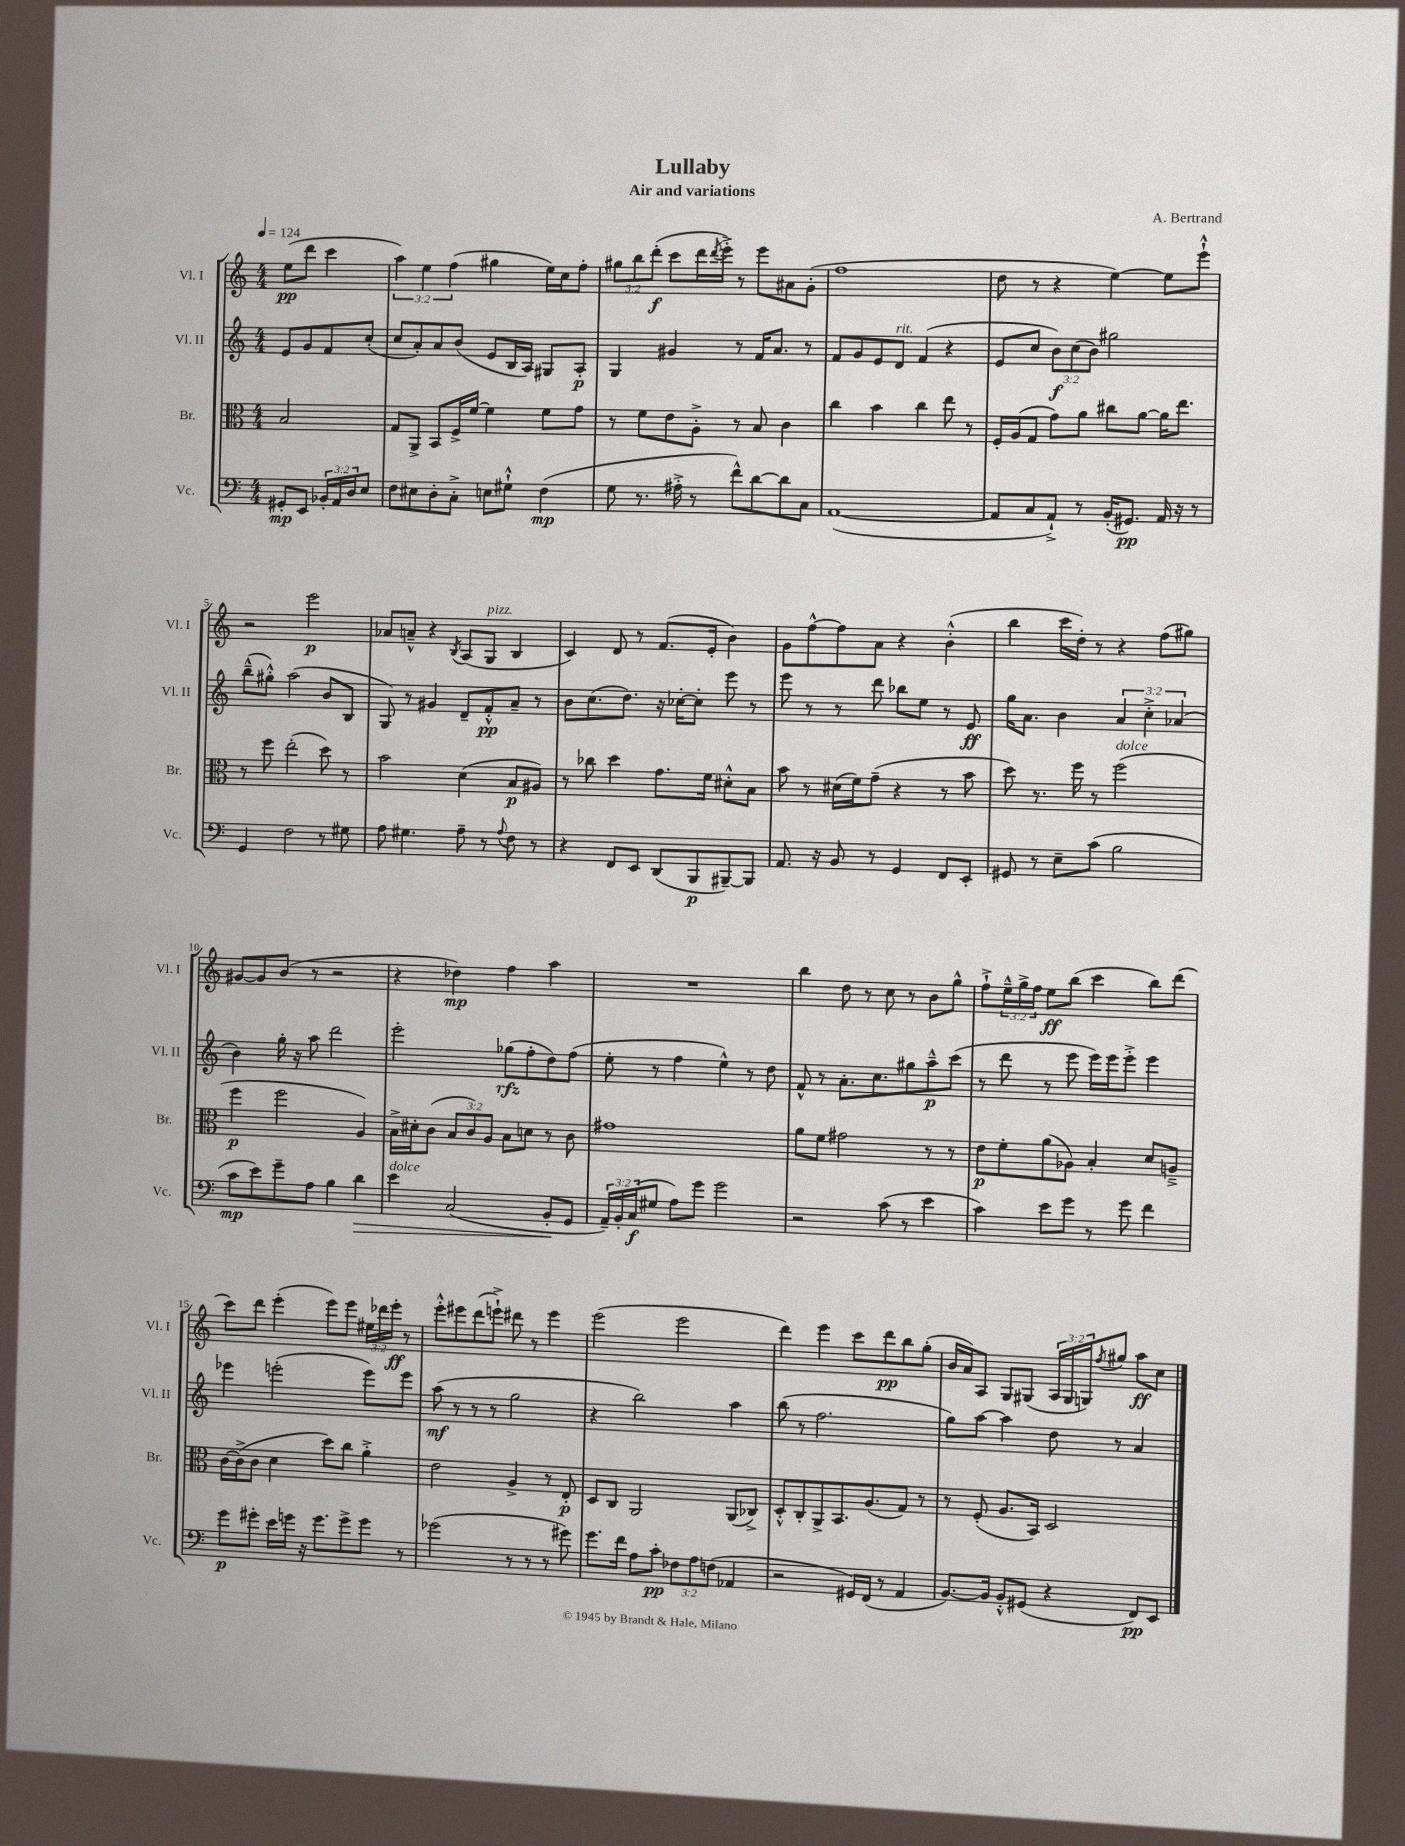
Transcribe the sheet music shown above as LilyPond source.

\header { title = "Lullaby" composer = "A. Bertrand" subtitle = "Air and variations" }
<<
\new StaffGroup <<
\new Staff = "s0" \with { instrumentName = "Vl. I" shortInstrumentName = "Vl. I" } {
    \clef treble \key c \major \numericTimeSignature \time 4/4 \override Staff.TupletNumber.text = #tuplet-number::calc-fraction-text \partial 2 \tempo 4 = 124
    e''8\pp( d'''8 c'''4 |
    \tuplet 3/2 { a''4) e''4 f''4( } gis''4 e''16) c''16 f''8-. |
    \tuplet 3/2 { gis''8 b''8 d'''8-.\f( } c'''8 d'''16 \acciaccatura { d'''8 } e'''16-.->) r8 e'''8 ais'8 g'8-.( |
    f''1 |
    d''8 r8 r4 e''4~) e''8 e'''8-!-^ |
    r2 e'''2\p |
    aes'8 a'8---^ r4 \acciaccatura { b8 } a8( g8^\markup { \italic "pizz." } b4 |
    c'4) d'8 r8 f'8.( e'16-. b'4) |
    g'8 f''8~-^ f''8 a'8 r4 b'4-.-^( |
    b''4 c'''16 d''16-.) r8 r4 f''8( gis''8) |
    gis'8~ gis'8 b'8( r8 r2 |
    r4 des''4\mp) f''4 a''4 |
    R1 |
    b''4 d''8 r8 c''8 r8 b'8 g''8-^ |
    f''8-!-> \tuplet 3/2 { e''16---^ g''16-> f''16 } e''8\ff b''8( c'''4 b''8) d'''8( |
    c'''8) d'''8 e'''4-.( e'''8) e'''8 \tuplet 3/2 { eis''16 des'''16 e'''16-.\ff } r8 |
    e'''8-.-^ eis'''8 d'''8( e'''8-!->) dis'''8 r8 e'''4 |
    e'''2( e'''2 |
    d'''4) e'''4 c'''8 d'''8\pp b''8 g''8-.( |
    b'16 a'16) a8 g8 gis8( \tuplet 3/2 { a16 gis16 g16) } \acciaccatura { f''8 } gis''8 a''8\ff c''8 \bar "|." |
}
\new Staff = "s1" \with { instrumentName = "Vl. II" shortInstrumentName = "Vl. II" } {
    \clef treble \key c \major \numericTimeSignature \time 4/4 \override Staff.TupletNumber.text = #tuplet-number::calc-fraction-text \partial 2
    e'8 g'8 f'8 c''8-.( |
    c''8 a'8-.) a'8 b'8( e'8 b16 a16) gis8 a8-.\p |
    g4 gis'4 r8 f'16 a'8. r8 |
    f'8 g'8 e'8 d'8^\markup { \italic "rit." } f'4( r4 |
    e'8 c''8 \tuplet 3/2 { b'8\f) c''8( b'8) } gis''2 |
    b''8---^( gis''8-.-^) a''2( b'8 b8 |
    g8) r8 gis'4 d'8-- f'8-.-^\pp a'8-- r8 |
    b'8 c''8.( d''8.) r16 ces''16~-. ces''8-. e'''8 r8 |
    e'''8 r8 r8 d'''8 bes''8 e''8 r8 e'8\ff |
    g''16 a'8. b'4 \tuplet 3/2 { a'4 c''4-.-> aes'4( } |
    b'4) g''16-. r16 a''8 d'''2 |
    e'''2-. ges''8\rfz( f''8-. d''8) f''8( |
    e''8-. r8 f''4 e''4-^) r8 d''8 |
    f'8-^ r8 a'8.-. c''8. gis''8 a''8---^\p c'''8( |
    r8 d'''8 r8 e'''8 e'''16) e'''16 e'''8-.-> e'''4 |
    ees'''4 e'''2-.( e'''8) e'''8 |
    a''8\mf( r8 r8 r8 g''2 |
    r4 b''2) a''4 |
    b''8( r8 f''2. |
    g''8) a''8~ a''4 d''8 r8 a'4 \bar "|." |
}
\new Staff = "s2" \with { instrumentName = "Br." shortInstrumentName = "Br." } {
    \clef alto \key c \major \numericTimeSignature \time 4/4 \override Staff.TupletNumber.text = #tuplet-number::calc-fraction-text \partial 2
    b2 |
    g8 a,8-> b,8 f16-> f'16~ f'4 f'8 g'8 |
    r8 f'8 e'8 a8-.-> r8 b8 c'4 |
    c''4 b'4 c''4 e''8 r8 |
    f16-. a16( g8 g'8) a'8 cis''8 a'8~ a'16 e''8. |
    r8 f''8 e''2-.( d''8) r8 |
    b'2 d'4( b8\p ais8) |
    r8 ces''8 d''4 g'8. f'16 dis'8-.-^ b8 |
    b'8 r8 dis'16( f'16) g'8--( r4 r8 b'8 |
    d''8) r8. f''16 r8 f''2^\markup { \italic "dolce" }( |
    f''4\p f''2 a4) |
    b16-> dis'16-. c'8( \tuplet 3/2 { b8 c'8) a8 } b8 d'8 r8 c'8 |
    gis'1 |
    a'8 f'8 gis'2 r8 r8 |
    e'8\p f'8-. a'8( aes8) b4-. d'8 a8---> |
    c'16~ c'16->( c'8 d'4 d''8) c''8 a'4-.-> |
    e'2 a4-> r8 e8-.\p |
    d8 c8 a,2 a,8( ces8->) |
    d8-.-^ c8-. a,8-> b,8. a8.( g8) r8 |
    r8 f8-.( a8. b,16) d2 \bar "|." |
}
\new Staff = "s3" \with { instrumentName = "Vc." shortInstrumentName = "Vc." } {
    \clef bass \key c \major \numericTimeSignature \time 4/4 \override Staff.TupletNumber.text = #tuplet-number::calc-fraction-text \partial 2
    gis,8-.\mp e,8 \tuplet 3/2 { bes,16-. a,16 d16 } e8 |
    f8 eis8 d8-. c8-.-> e8 gis8-!-^ f4\mp( |
    g8 r8. ais16-.-> r8 f'8-^) d'8~ d'8 c8 |
    a,1~( |
    a,8 c8 a,8-!->) r8 b,16-.( gis,8.\pp) a,16 r16 r8 |
    g,4 f2 r8 gis8 |
    a8 gis4. a8-- r8 \appoggiatura { a8 } f8 r8 |
    r4 f,8 e,8 d,8( b,,8\p bis,,8~--) bis,,8 |
    a,8. r16 b,8 r8 g,4 f,8 e,8-. |
    gis,8 r8 e8-- c'8( b2 |
    c'8\mp e'8) g'8-- a8 b4 d'4\> |
    e'4^\markup { \italic "dolce" } c2( b,8-.\! g,8 |
    \tuplet 3/2 { a,16--) b,16-. c16\f( } gis8 a8) g'8 g'2 |
    r2 c'8( r8 e'4 |
    c'4) e'8 g'8 r8 g'8 f'4 |
    g'8\p gis'8-. e'16 g'16 r16 g'8. g'8-> g'8 r8 |
    ges'2( r8 r8 r8 gis'8) |
    g'8. f'16 a8 c'8-.\pp \tuplet 3/2 { fes8 a8 f8( } aes,4 |
    r2 gis,16) f,16( r8 a,4 |
    b,8.~) b,16 b,8-.-^ gis,8( r4 f,8\pp) e,8 \bar "|." |
}
>>
>>
